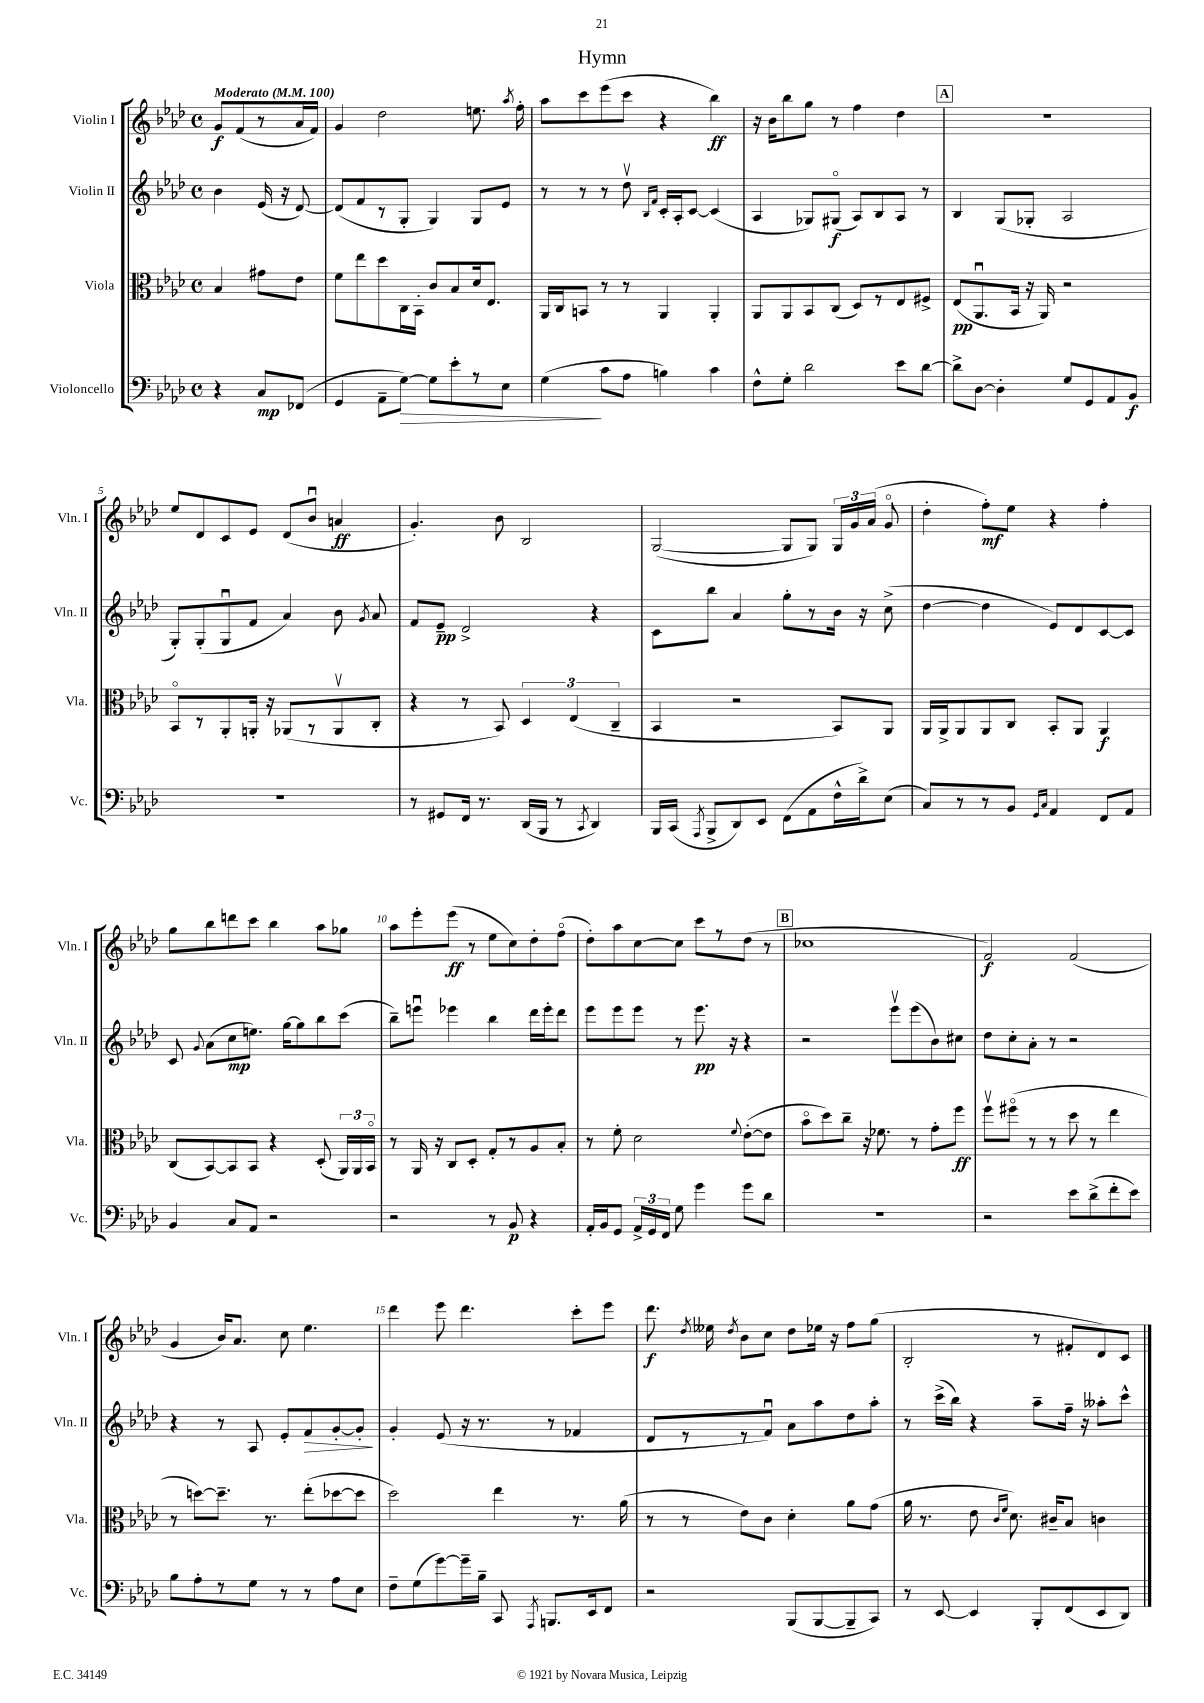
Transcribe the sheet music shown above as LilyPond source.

\header { title = "Hymn" }
<<
\new StaffGroup <<
\new Staff = "s0" \with { instrumentName = "Violin I" shortInstrumentName = "Vln. I" } {
    \clef treble \key aes \major \defaultTimeSignature \time 4/4 \partial 2 \tempo "Moderato" 4 = 100
    \autoBeamOff g'8[\f f'8( r8 aes'16 f'16]) |
    g'4 des''2 e''8. \acciaccatura { aes''8 } f''16-. |
    aes''8[ c'''8 ees'''8( c'''8] r4 bes''4\ff) |
    r16 bes'16[ bes''8 g''8] r8 f''4 des''4 |
    \mark \markup { \box "A" } R1 |
    ees''8[ des'8 c'8 ees'8] des'8[( bes'8]\downbow a'4\ff |
    g'4.-.) bes'8 bes2 |
    g2~( g8[ g8]) \tuplet 3/2 { g16[ g'16 aes'16]( } g'8\flageolet |
    des''4-. f''8[-.\mf) ees''8] r4 f''4-. |
    g''8[ bes''8 d'''8 c'''8] bes''4 aes''8[ ges''8] |
    aes''8[ ees'''8-. ees'''8]\ff( r8 ees''8[ c''8) des''8-. f''8]\flageolet( |
    des''8[-.) aes''8 c''8~ c''8] c'''8[ r8 des''8]( r8 |
    \mark \markup { \box "B" } ces''1 |
    f'2\f) f'2( |
    g'4 bes'16[) aes'8.] c''8 ees''4. |
    des'''4 ees'''8 des'''4. c'''8[-. ees'''8] |
    des'''8.\f \acciaccatura { des''8 } eeses''16 \acciaccatura { des''8 } bes'8[ c''8] des''8[ ees''16] r16 f''8[ g''8]( |
    bes2-. r8 fis'8[-. des'8) c'8] \bar "|." |
}
\new Staff = "s1" \with { instrumentName = "Violin II" shortInstrumentName = "Vln. II" } {
    \clef treble \key aes \major \defaultTimeSignature \time 4/4 \partial 2
    \autoBeamOff bes'4 ees'16( r16 des'8~) |
    des'8[( f'8 r8 g8]-. g4) g8[ ees'8] |
    r8 r8 r8 des''8\upbow \grace { bes16[ f'16] } c'16[-. aes16-. c'8]~ c'4( |
    aes4 ges8[) gis8]\flageolet\f( aes8[) bes8 aes8] r8 |
    \mark \markup { \box "A" } bes4 g8[( ges8]-. aes2 |
    g8[-.) g8-.( g8\downbow f'8] aes'4) bes'8 \acciaccatura { g'8 } aes'8 |
    f'8[ ees'8]--\pp des'2-> r4 |
    c'8[ bes''8] aes'4 g''8[-. r8 bes'16] r16 c''8->( |
    des''4~ des''4 ees'8[) des'8 c'8~ c'8] |
    c'8 \appoggiatura { g'8 } aes'8[( c''8\mp e''8.]) g''16[~ g''8 bes''8 c'''8]( |
    bes''8[--) e'''8]\downbow ees'''4 bes''4 des'''16[ ees'''16-. des'''8] |
    ees'''8[ ees'''8 ees'''8] r8 ees'''8.\pp r16 r4 |
    \mark \markup { \box "B" } r2 ees'''8[\upbow ees'''8( bes'8) cis''8] |
    des''8[ c''8-. aes'8]-. r8 r2 |
    r4 r8 aes8 ees'8[-. f'8\> g'8~-. g'8]-.\! |
    g'4-. ees'8( r16 r8. r8 fes'4 |
    des'8[ r8 r8 f'8]\downbow) aes'8[ aes''8 des''8 aes''8]-. |
    r8 c'''16[->( bes''16]) r4 aes''8[-- f''16]-- r16 aeses''8[-. c'''8]-^ \bar "|." |
}
\new Staff = "s2" \with { instrumentName = "Viola" shortInstrumentName = "Vla." } {
    \clef alto \key aes \major \defaultTimeSignature \time 4/4 \partial 2
    \autoBeamOff bes4 gis'8[ ees'8] |
    f'8[ ees''8 des''8 c16 bes,16]-. c'8[ bes8 des'16 ees8.] |
    aes,16[ c16 b,8] r8 r8 aes,4 aes,4-. |
    aes,8[ aes,8 bes,8 c8]( des8[) r8 ees8 fis8]-> |
    \mark \markup { \box "A" } ees8[\pp( aes,8.\downbow bes,16] r16 aes,16) r2 |
    bes,8[\flageolet r8 aes,8-. a,16]-. r16 aes,8[( r8 aes,8\upbow c8]-. |
    r4 r8 bes,8) \tuplet 3/2 { des4 ees4( c4-- } |
    bes,4 r2 bes,8[) aes,8] |
    aes,16[ aes,16-> aes,8 aes,8 c8] bes,8[-. aes,8] aes,4\f |
    c8[( bes,8~) bes,8 bes,8] r4 des8-.( \tuplet 3/2 { aes,16[) aes,16 bes,16]\flageolet } |
    r8 aes,16 r16 c8[ des8]-. g8[-. r8 aes8 bes8]-. |
    r8 f'8-. des'2 \appoggiatura { f'8 } ees'8[~-.( ees'8] |
    \mark \markup { \box "B" } bes'8[\flageolet des''8) c''8]-- r16 fes'8. r8 g'8[-. f''8]\ff |
    f''8[\upbow fis''8]\flageolet( r8 r8 des''8 r8 ees''4 |
    r8 d''8[~) d''8.]-- r8. ees''8[-.( des''8~ des''8] |
    des''2) ees''4 r8. aes'16( |
    r8 r8 ees'8[) c'8] des'4-. aes'8[ g'8]( |
    aes'16 r8. ees'8 \grace { c'16[ f'16] } des'8.) cis'16[-- bes8] c'4 \bar "|." |
}
\new Staff = "s3" \with { instrumentName = "Violoncello" shortInstrumentName = "Vc." } {
    \clef bass \key aes \major \defaultTimeSignature \time 4/4 \partial 2
    \autoBeamOff r4 c8[\mp fes,8]( |
    g,4 aes,8[-- g8]~\>) g8[ ees'8-. r8 ees8] |
    g4\!( c'8[ aes8] b4) c'4 |
    f8[-^ g8]-. des'2 ees'8[ des'8]~ |
    \mark \markup { \box "A" } des'8[-> des8]~ des4-. g8[ g,8 aes,8 bes,8]\f |
    r1 |
    r8 gis,8[ f,16] r8. des,16[( bes,,16] r8 \acciaccatura { c,8 } des,4) |
    bes,,16[ c,16]( \acciaccatura { aes,,8 } bes,,8[-> des,8) ees,8] f,8[( aes,8 f16-^ des'16->) ees8]( |
    c8[) r8 r8 bes,8] \grace { g,16[ c16] } aes,4 f,8[ aes,8] |
    bes,4 c8[ aes,8] r2 |
    r2 r8 bes,8\p r4 |
    aes,16[-. bes,16 g,8] \tuplet 3/2 { aes,16[-> g,16 f,16] } g8 g'4 g'8[ des'8] |
    \mark \markup { \box "B" } R1 |
    r2 ees'8[ des'8->( f'8-. ees'8]) |
    bes8[ aes8-. r8 g8] r8 r8 aes8[ ees8] |
    f8[-- g8( g'8~) g'16-- bes16]-- c,8 \acciaccatura { aes,,8 } b,,8.[ ees,16 f,8] |
    r2 bes,,8[( bes,,8~ bes,,8-- c,8]) |
    r8 ees,8~ ees,4 bes,,8[-. f,8( ees,8 des,8]) \bar "|." |
}
>>
>>
\layout { \context { \Score \override BarNumber.break-visibility = ##(#f #t #t) barNumberVisibility = #(every-nth-bar-number-visible 5) } }
